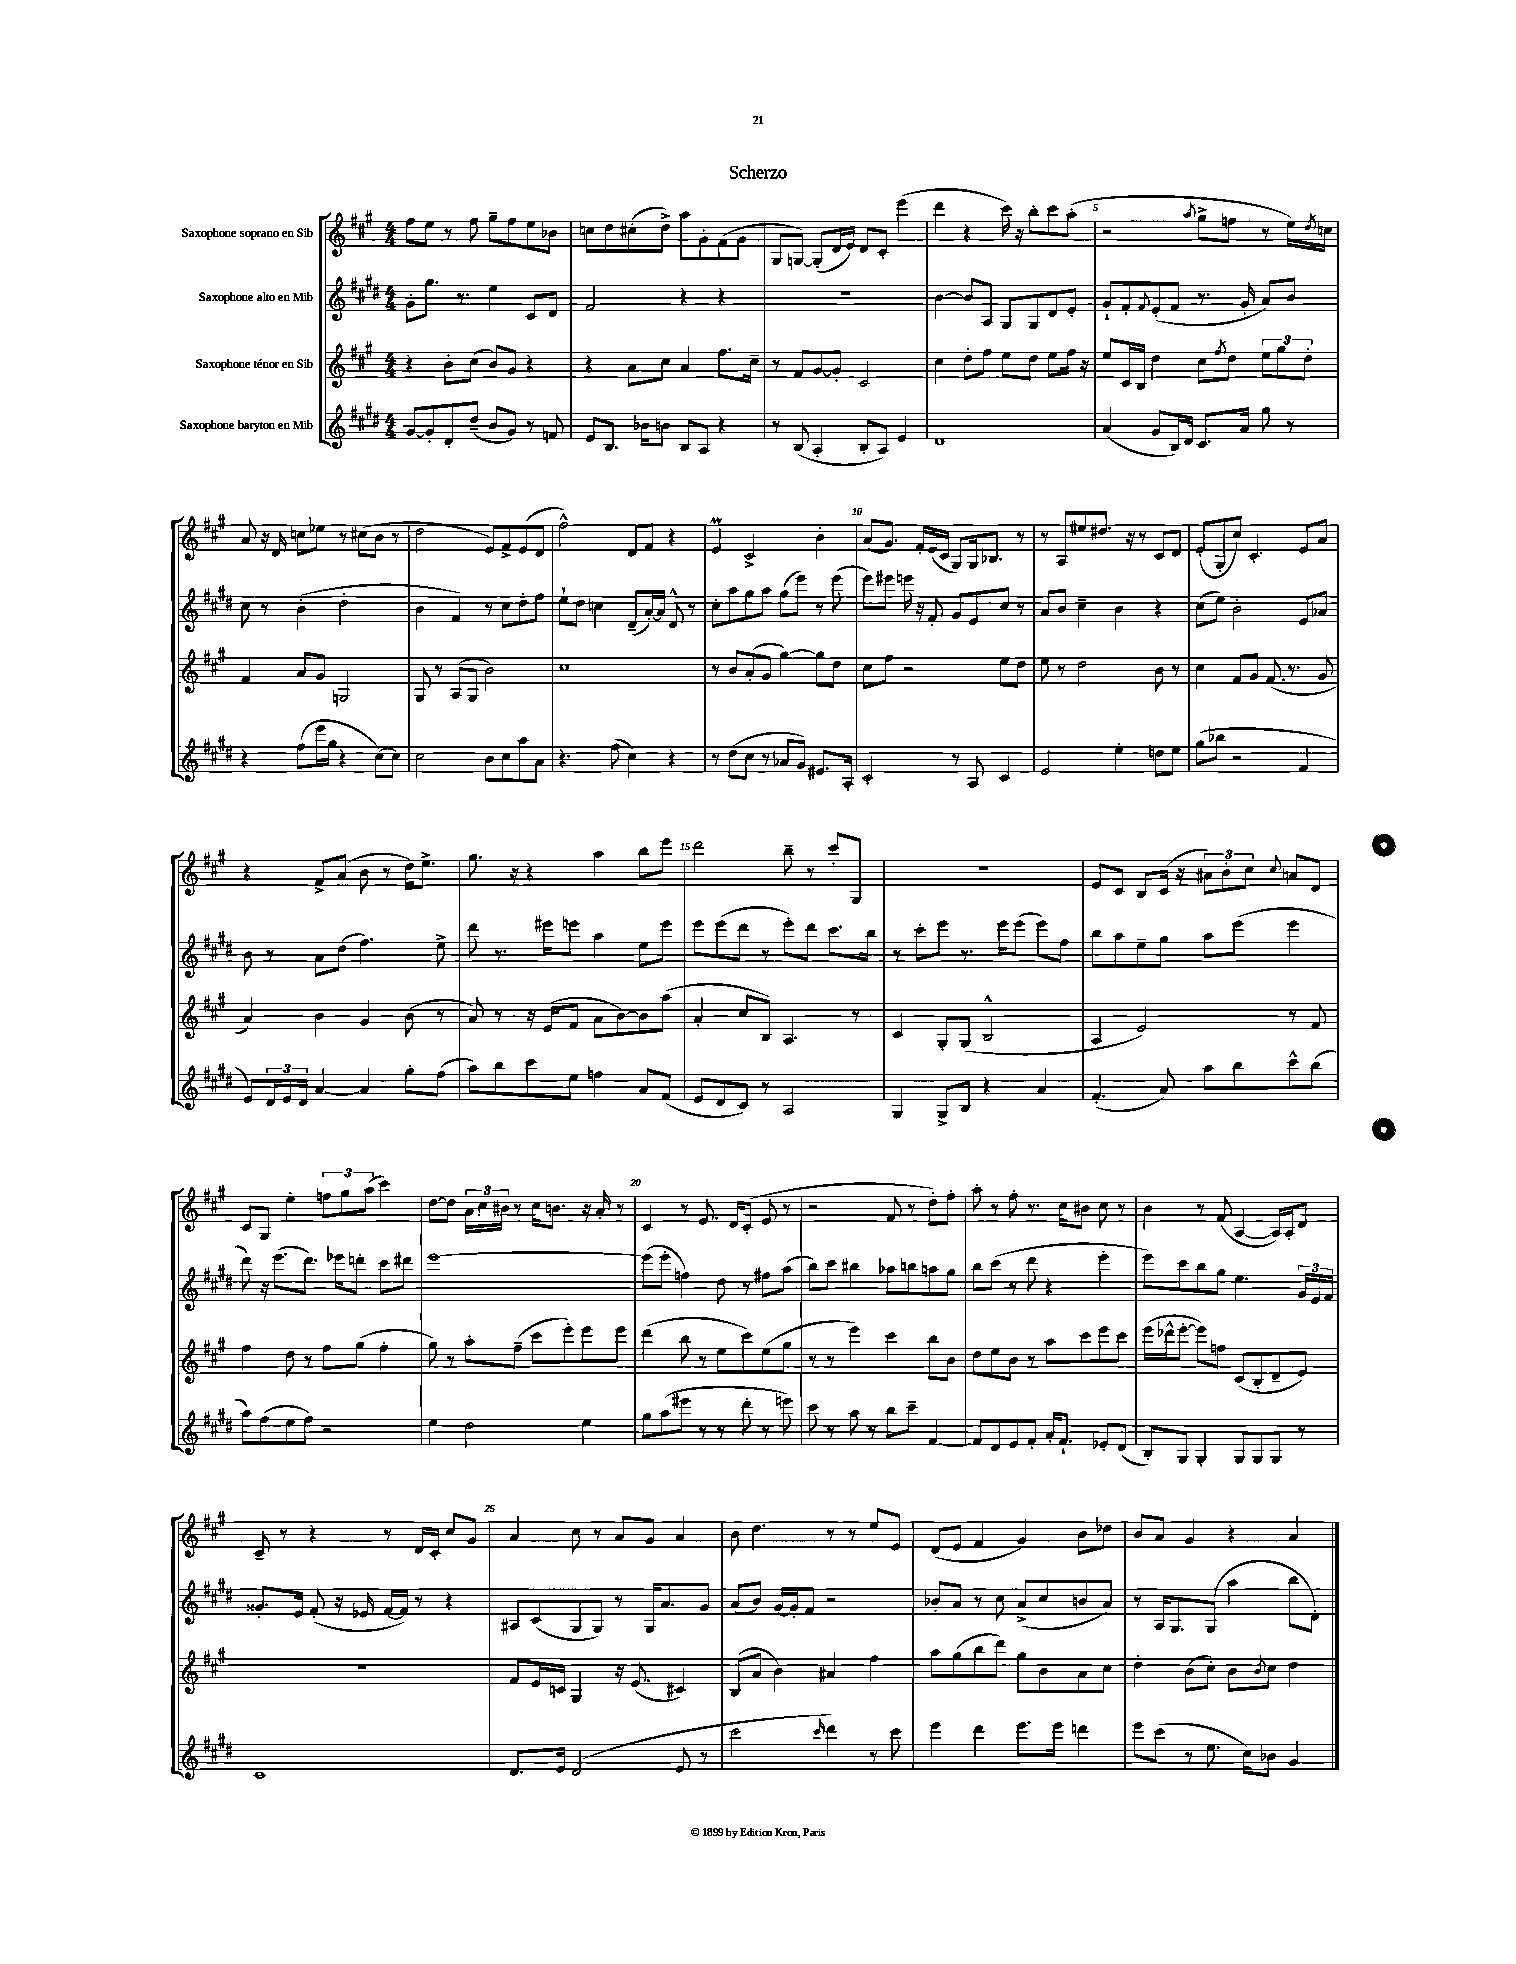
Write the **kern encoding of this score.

**kern	**kern	**kern	**kern
*part4	*part3	*part2	*part1
*staff4	*staff3	*staff2	*staff1
*I"Saxophone baryton en Mib	*I"Saxophone ténor en Sib	*I"Saxophone alto en Mib	*I"Saxophone soprano en Sib
*clefG2	*clefG2	*clefG2	*clefG2
*k[f#c#g#d#]	*k[f#c#g#]	*k[f#c#g#d#]	*k[f#c#g#]
*M4/4	*M4/4	*M4/4	*M4/4
=1	=1	=1	=1
[8g#/L	4r	8g#'\L	8ff#\L
8g#'/]	.	8.gg#\J	8ee\J
8d#'/	8b'\L	.	8r
.	.	8.r	.
(8dd#~/J	(8cc#\J	.	8ff#\
8b/L	8b/L)	4ee\	8gg#~\L
8g#/J)	8g#/J	.	8ff#\
8r	4r	8c#/L	8ee\
8fn/	.	8d#/J	8b-X\J
=2	=2	=2	=2
8e/L	4r	2f#/	8ccn\L
8.B/J	.	.	8dd\
.	8a\L	.	(8cc#X'\
16b-X\KL	.	.	.
8bn\J	8cc#\J	.	8dd^\J)
8B/L	4a/	4r	8aa\L
8A/J	.	.	8g#'\
4r	8.ff#\L	4r	(8f#\
.	.	.	8g#\J
.	16cc#~\Jk	.	.
=3	=3	=3	=3
8r	8r	1r	8G#/L
(8B/	8f#/L	.	[8Gn/J)
4A'/	[8g#/	.	(8G'/L]
.	8g#'/J]	.	16d/L
.	.	.	16e/JJ)
8B'/L	2c#/	.	8d/L
8A/J)	.	.	8c#'/J
4e/	.	.	(4eee\
=4	=4	=4	=4
1d#	4cc#\	[4b\	4ddd\
.	8dd'\L	8b/L]	4r
.	8ff#\J	8A/J	.
.	8ee\L	8G#/L	16ccc#\)
.	.	.	16r
.	8dd\J	8G#/	8bb'\L
.	8ee\L	8d#/	8ccc#\
.	16ff#\Jk	8e'/J	(8aa'\J
.	16r	.	.
=5	=5	=5	=5
(4a/	8ee/L	8g#`/L	2r
.	16c#/L	8f#'/	.
.	16B/JJ	.	.
.	.	8qqf#/	.
8g#/L	4dd\	(8e'/	.
16B/L)	.	8f#/J	.
16d#/JJ	.	.	.
.	.	.	8qaa/
8.c#/L	8cc#\L	8.r	8gg#^\L
.	8qff#/	.	.
.	8dd\J	.	8ffn\J
16a/Jk	.	16g#'/	.
8gg#\	12ee\L	8a/L)	8r
.	12gg#\	.	.
8r	.	8b/J	16ee\LL)
.	12dd'\J	.	.
.	.	.	8qdd/
.	.	.	16ccn\JJ
!!LO:LB:g=z
=6	=6	=6	=6
4r	4f#/	8cc#\	8a/
.	.	8r	16r
.	.	.	16d/
(8ff#\L	8a/L	(4b'\	8ccn\L
16eee\L	8g#/J	.	8ee-X\J
16gg#\JJ	.	.	.
4r	2Gn/	2dd#'\	8r
.	.	.	(8cc#X\L
[8cc#\L)	.	.	8b\J
8cc#\J]	.	.	8r
=7	=7	=7	=7
2cc#\	8G#/	4b\	2dd\
.	8r	.	.
.	(8A/L	4f#/)	.
.	8G#/J	.	.
8b\L	2b\)	8r	8e/L)
8cc#\	.	8cc#\L	8f#^/
8aa\	.	8dd#'\	(8e/
8a\J	.	8ff#\J	8d/J
=8	=8	=8	=8
4.r	1cc#	8ee`\L	2ff#^^\)
.	.	8dd#\J	.
.	.	4ccn\	.
(8ff#\	.	.	.
4cc#\)	.	(8d#~/L	8d/L
.	.	[16a'/L)	8f#/J
.	.	16a/JJ]	.
4r	.	8d#^^/	4r
.	.	8r	.
=9	=9	=9	=9
8r	8r	8cc#'\L	4eM/
(8dd#\L	8b/L	8aa\	.
8cc#\J	(8a'/	8gg#\	2c#^/
8r	8g#/J	8aa\J	.
8a-X/L	[4gg#\)	(8gg#\L	.
8g#/J)	.	8eee\J)	.
8.e#X/L	8gg#\L]	8r	4b'\
.	8dd\J	(8eee\	.
16A'/Jk	.	.	.
=10	=10	=10	=10
2c#'/	8cc#\L	8eee\L)	(8a/L
.	8ff#\J	8eee#X\J	8.g#/J)
.	2r	16eeen\	.
.	.	16r	16f#'/LL
.	.	8f#'/	(16e/
.	.	.	16c#/JJ
8r	.	8g#/L	8G#/L)
8A/	.	8e/	16G#/k
.	.	.	8.B-X/J
4c#/	8ee\L	8cc#/J	.
.	8dd\J	8r	8r
=11	=11	=11	=11
2e/	8ee\	8a/L	8r
.	8r	8b/J	8A/L
.	2dd\	4cc#~\	8ee#X/
.	.	.	8.dd#X/J
4ee'\	.	4b\	.
.	.	.	16r
.	.	.	8r
8ddn\L	8b\	4r	8c#/L
8ee\J	8r	.	8d/J
=12	=12	=12	=12
(8gg#\L	4cc#\	(8cc#\L	(8e'/L
8bb-X\J	.	8ee\J)	8G#'/
2r	8f#/L	2b'\	8cc#/J)
.	8g#/J	.	4.c#'/
.	(8.f#/	.	.
.	8.r	.	.
4f#/	.	8e/L	8e/L
.	8g#/	8a-X/J	8a/J
!!LO:LB:g=z
=13	=13	=13	=13
8e/L)	4a/)	8b\	4r
24d#/L	.	8r	.
24e/	.	.	.
24d#/JJ	.	.	.
[4a/	4b\	8a\L	8f#^/L
.	.	(8dd#\J	(8a/J
4a/]	4g#/	4.ff#\)	8b\
.	.	.	8r
8gg#'\L	(8b\	.	16dd\KL)
.	.	.	8.ee^\J
(8ff#\J	8r	8ee^\	.
=14	=14	=14	=14
8aa\L)	8a/)	8ddd#\	8.gg#\
8bb\	8r	8.r	.
.	.	.	16r
8ccc#\	16r	.	4r
.	(16e/KL	16eee#X\KL	.
8ee\J	8f#/J	8eeen\J	.
4ffn\	8a\L	4aa\	4aa\
.	[8b\)	.	.
8a/L	8b\]	8ee\L	8bb\L
(8f#/J	(8aa\J	8eee\J	8eee\J
=15	=15	=15	=15
8e/L	4a'/	8eee\L	2ddd\
8d#/	.	(8eee\	.
8c#/J)	8cc#/L	8ddd#\J	.
8r	8B/J)	8r	.
2A/	4.A/	8eee'\L)	8bb~\
.	.	8ddd#\J	8r
.	.	8.ccc#\L	8ccc#'/L
.	8r	.	8G#/J
.	.	16bb\Jk	.
=16	=16	=16	=16
4G#/	4c#/	8r	1r
.	.	8ccc#'\L	.
8G#^/L	8G#'/L	8eee\J	.
8B/J	(8G#/J	8.r	.
4r	2B^^/	.	.
.	.	16eee\KL	.
.	.	(8eee\J	.
4a/	.	8eee\L)	.
.	.	8ff#\J	.
=17	=17	=17	=17
(4.f#'/	4A/	8bb\L	8e/L
.	.	8aa\	8c#/J
.	2e/)	8ee~\	8B/L
8a/)	.	8gg#\J	(16c#/Jk
.	.	.	16r
8aa\L	.	8aa\L	12a#X\L)
.	.	.	12b'\
8bb\	.	(8eee\J	.
.	.	.	12cc#\J
.	.	.	8qqcc#/
8ccc#^^\	8r	4eee\	8an/L
(8bb\J	8f#/	.	8d/J
!!LO:LB:g=z
=18	=18	=18	=18
8aa\L)	4ff#\	8ddd#\)	8c#/L
(8ff#\	.	16r	8G#/J
.	.	(8.eee\L	.
8ee\	8dd\	.	4ee'\
8ff#\J)	8r	8.ddd#\J)	.
2r	8ff#\L	.	12ffn\L
.	.	16eee-X\KL	.
.	.	.	12gg#\
.	(8gg#\J	8dddn'\J	.
.	.	.	(12aa\J
.	4ff#'\	8ccc#\L	4ccc#\)
.	.	8ddd#X\J	.
=19	=19	=19	=19
4ee\	8gg#\)	[1eee	[8dd\L
.	8r	.	8dd\J]
2dd#\	8aa'\L	.	24a\LL
.	.	.	24cc#\
.	.	.	24b#X\JJ
.	(8ff#~\J	.	8r
.	8ccc#\L	.	16cc#\KL
.	.	.	8.bn\J
.	8eee'\)	.	.
4ee\	8eee\	.	16r
.	.	.	16a'/
.	8eee\J	.	8r
=20	=20	=20	=20
8gg#\L	(4ddd\	(8eee\L]	4c#/
(8aa\	.	8eee'\J	.
8eee#X\J	8bb\	4ffn\)	8r
8r	8r	.	8.e/
8r	8ee\L	8dd#\	.
.	.	.	16d/KL
8ddd#'\	8ccc#\)	8r	(8c#'/J
8r	(8ee\	8ff#X\L	8e/
8eeen\)	8gg#\J	(8aa\J	8r
=21	=21	=21	=21
8ccc#\	8r	8bb\L)	2r
8r	8r	8ccc#\J	.
8aa\	4eee\)	4bb#X\	.
8r	.	.	.
8bb\L	4ccc#\	8aa-X\L	8f#/
8ccc#~\J	.	8bbn\	8r
[4f#/	8bb\L	8aan\	8dd'\L)
.	8b\J	8gg#\J	8ff#'\J
=22	=22	=22	=22
8f#/L]	8dd\L	8bb\L	8aa'\
8d#/	8ee\	(8ccc#\J	8r
8e/	8b\J	8r	8ff#'\
8f#'/J	8r	8ddd#\	8.r
16a'/KL	8aa\L	4r	.
8.f#`/J	.	.	16cc#\KL
.	8ccc#\	.	8b#X\J
8e-X'/L	8eee\	4eee'\	8cc#\
(8d#/J	8ccc#\J	.	8r
=23	=23	=23	=23
8B'/L)	(16eee\LL	8eee\L)	4b\
.	16ddd-X^^\J	.	.
8G#/J	[8eee'\J	8ccc#\	.
4G#'/	8eee\L])	8bb\	8r
.	8ffn\J	8gg#\J	(8f#/
8G#/L	(8c#/L	4.ee\	[4A/
8G#/	8B'/	.	.
8G#/J	8d~/	.	16A/LL])
.	.	.	16A'/J
8r	8e/J)	24g#/LL	8d/J
.	.	24e/	.
.	.	24f#/JJ	.
!!LO:LB:g=z
=24	=24	=24	=24
1c#	1r	8.g##X'/L	8c#~/
.	.	.	8r
.	.	16e/Jk	.
.	.	(8f#'/	4r
.	.	16r	.
.	.	16e-X/	.
.	.	[16f#/LL	8r
.	.	16f#/JJ])	.
.	.	8r	16d/LL
.	.	.	16c#'/JJ
.	.	4r	8cc#/L
.	.	.	8g#/J
=25	=25	=25	=25
8.d#/L	8f#/L	8A#X/L	4a/
.	16e/L	(8c#/	.
16e/Jk	16cn/JJ	.	.
(2d#/	4G#/	8G#/	8cc#\
.	.	8G#/J)	8r
.	16r	8r	8a/L
.	(8.e/	.	.
.	.	16G#/KL	8g#/J
.	.	8.a/	.
8e/	4c#X/)	.	4a/
8r	.	8g#/J	.
=26	=26	=26	=26
2ccc#\	(8B/L	(8a/L	8b\
.	8a/J	8b/J)	4.dd\
.	4b\)	[16g#/LL	.
.	.	16g#'/J]	.
.	.	8f#/J	.
16qqccc#/	.	.	.
4ddd#\)	4a#X/	2r	8r
.	.	.	8r
8r	4ff#\	.	8ee/L
8ccc#\	.	.	8e/J
=27	=27	=27	=27
4eee\	8aa\L	8b-X'/L	(8d/L
.	(8gg#\	8a/J	8e/J
4ddd#\	8bb\	8r	4f#/
.	8ddd\J)	8cc#\	.
8.eee\L	8gg#\L	(8a^/L	4g#/)
.	8b\	8cc#/	.
16eee\Jk	.	.	.
4dddn\	8a\	8bn/	8b\L
.	8cc#\J	8a/J)	8dd-X\J
=28	=28	=28	=28
8eee\L	4dd'\	8r	8b/L
(8ccc#\J	.	16A/KL	8a/J
.	.	8.G#/	.
8r	(8b\L	.	4g#/
8.ee\	8cc#'\J)	(8G#/J	.
.	8b\L	4aa\	4r
16cc#\KL)	.	.	.
.	8qb/	.	.
8b-X\J	8cc#\J	.	.
4g#/	4dd\	8bb\L	4a/
.	.	8d#'\J)	.
==	==	==	==
*-	*-	*-	*-
